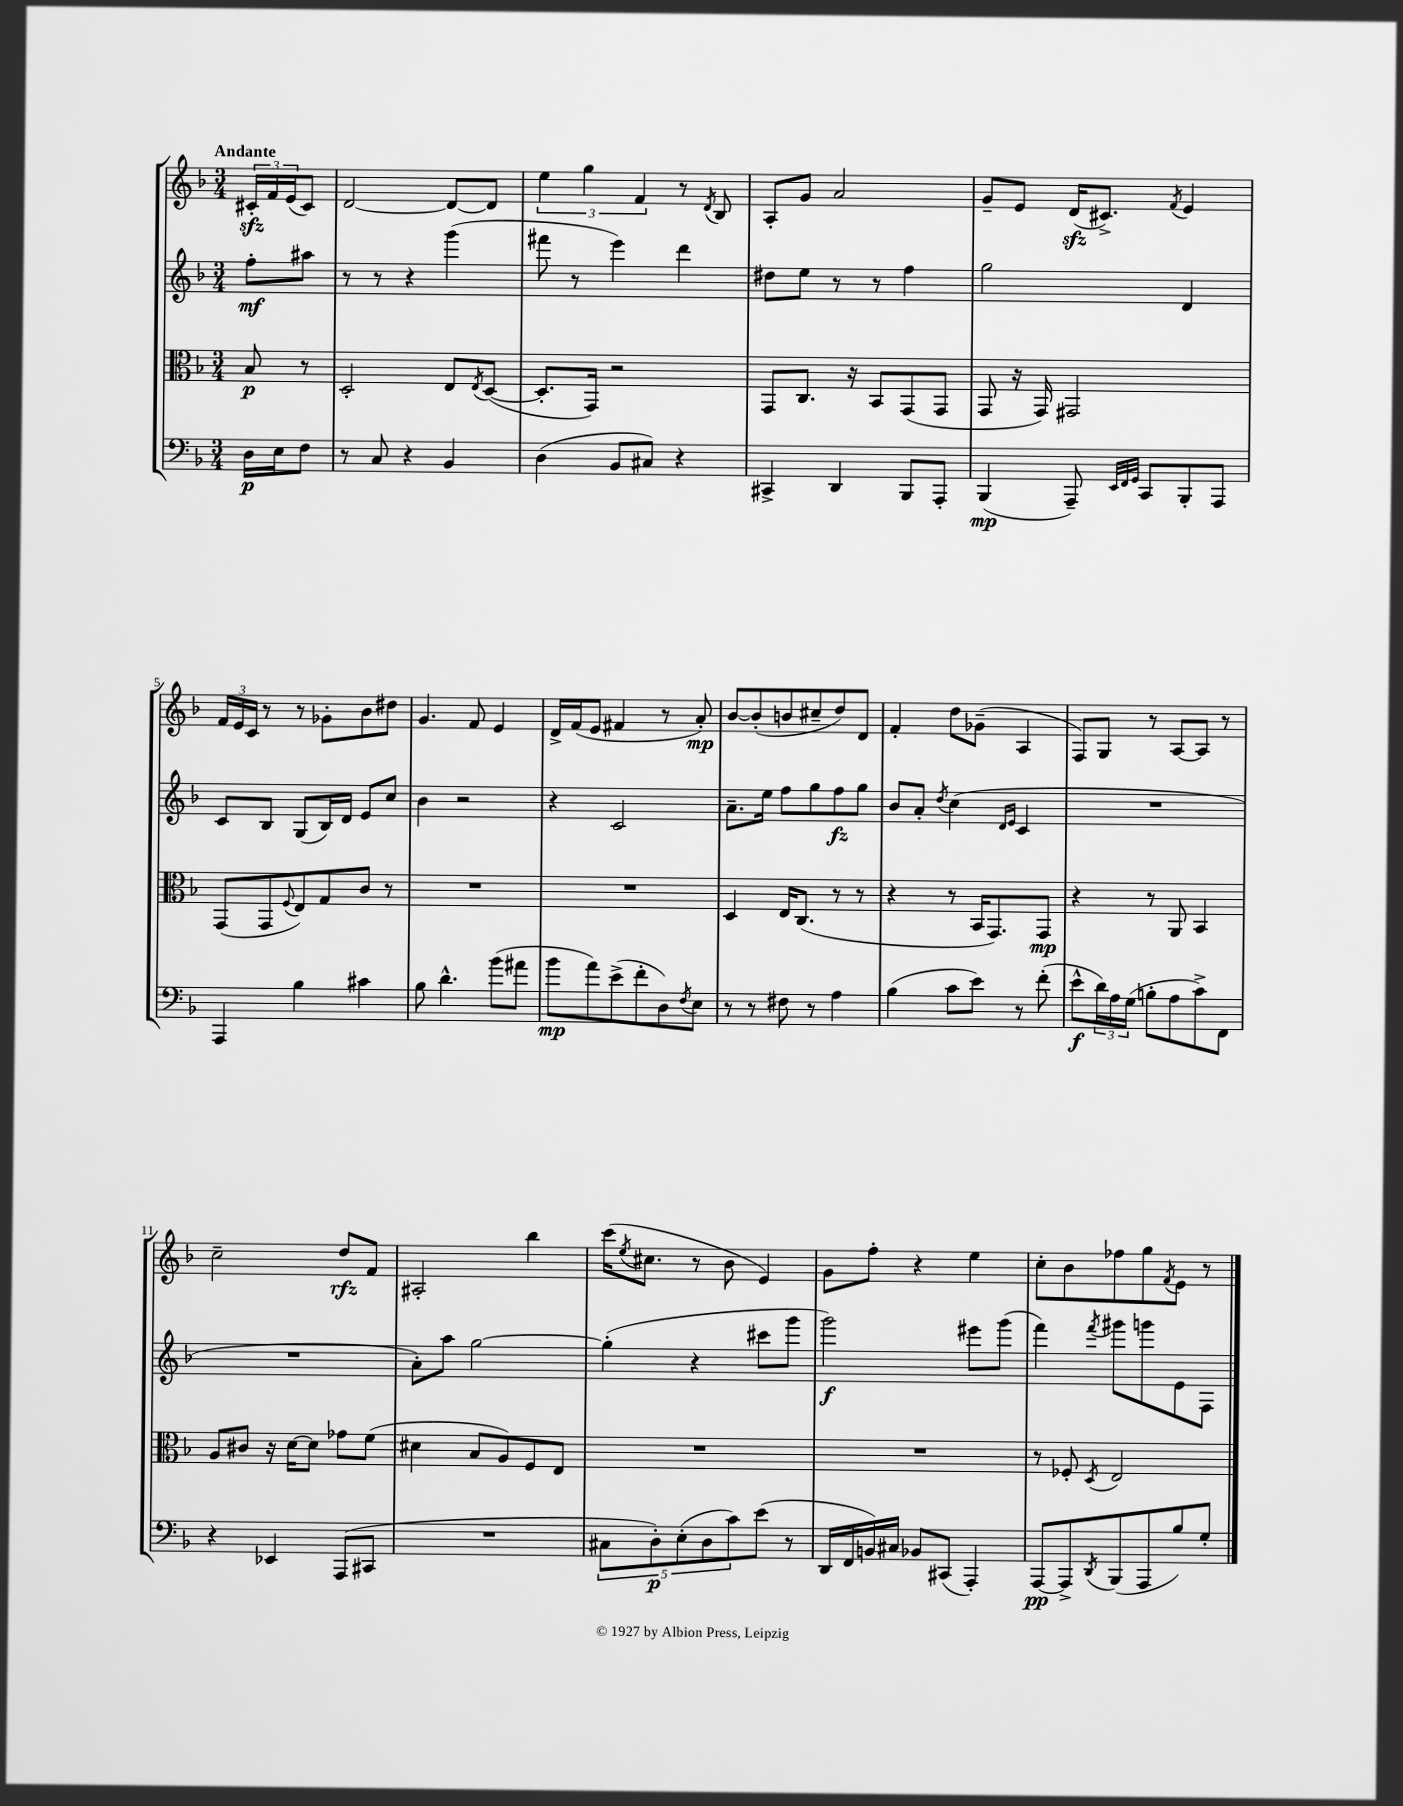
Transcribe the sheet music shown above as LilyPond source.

<<
\new StaffGroup <<
\new Staff = "s0" {
    \clef treble \key f \major \numericTimeSignature \time 3/4 \partial 4 \tempo "Andante"
    \tuplet 3/2 { cis'16-.\sfz f'16 e'16( } cis'8) |
    d'2~ d'8~ d'8 |
    \tuplet 3/2 { e''4 g''4 f'4 } r8 \acciaccatura { d'8 } bes8 |
    a8-. g'8 a'2 |
    g'8-- e'8 d'16\sfz( cis'8.->) \acciaccatura { f'8 } e'4 |
    \tuplet 3/2 { f'16 e'16 c'16 } r8 r8 ges'8-. bes'8 dis''8 |
    g'4. f'8 e'4 |
    d'16-> f'16( e'8 fis'4 r8 a'8-.\mp) |
    bes'8~ bes'8-.( b'8 cis''8-- d''8) d'8 |
    f'4-. d''8 ges'8--( a4 |
    f8) g8 r8 a8~ a8 r8 |
    c''2-- d''8\rfz f'8 |
    ais2-. bes''4 |
    c'''16( \acciaccatura { e''8 } cis''8. r8 bes'8 e'4) |
    g'8 f''8-. r4 e''4 |
    c''8-. bes'8 fes''8 g''8 \acciaccatura { f'8 } e'8 r8 \bar "|." |
}
\new Staff = "s1" {
    \clef treble \key f \major \numericTimeSignature \time 3/4 \partial 4
    f''8-.\mf ais''8 |
    r8 r8 r4 g'''4( |
    fis'''8 r8 e'''4) d'''4 |
    dis''8 e''8 r8 r8 f''4 |
    g''2 d'4 |
    c'8 bes8 g8( bes16) d'16 e'8 c''8 |
    bes'4 r2 |
    r4 c'2 |
    a'8.-- e''16 f''8 g''8 f''8\fz g''8 |
    bes'8 a'8-. \acciaccatura { d''8 } c''4( \grace { d'16 e'16 } c'4 |
    R2. |
    R2. |
    a'8-.) a''8 g''2~ |
    g''4-.( r4 cis'''8 g'''8 |
    g'''2\f) eis'''8 g'''8( |
    f'''4) \acciaccatura { f'''8 } gis'''8 g'''8 e'8 f8 \bar "|." |
}
\new Staff = "s2" {
    \clef alto \key f \major \numericTimeSignature \time 3/4 \partial 4
    bes8\p r8 |
    d2-. e8 \acciaccatura { e8 } d8~( |
    d8.-. g,16) r2 |
    g,8 c8. r16 bes,8 g,8( g,8 |
    g,8 r16 g,16) gis,2 |
    g,8( g,8 \appoggiatura { f8 } e8) g8 c'8 r8 |
    R2. |
    R2. |
    d4 e16 c8.( r8 r8 |
    r4 r8 bes,16 g,8.) g,8\mp |
    r4 r8 a,8 bes,4 |
    a8 cis'8 r16 d'16~ d'8 ges'8 f'8( |
    dis'4 bes8 a8) f8 e8 |
    R2. |
    R2. |
    r8 fes8-. \acciaccatura { d8 } e2 \bar "|." |
}
\new Staff = "s3" {
    \clef bass \key f \major \numericTimeSignature \time 3/4 \partial 4
    d16\p e16 f8 |
    r8 c8 r4 bes,4 |
    d4( bes,8 cis8) r4 |
    cis,4-> d,4 bes,,8 a,,8-. |
    bes,,4\mp( a,,8--) \grace { e,32 f,32 g,32 } c,8 bes,,8-. a,,8 |
    a,,4 bes4 cis'4 |
    bes8 d'4.-^ bes'8( ais'8 |
    bes'8\mp a'8) e'8->( f'8-. d8) \acciaccatura { f8 } e8 |
    r8 r8 fis8 r8 a4 |
    bes4( c'8 e'8) r8 f'8-.( |
    e'8-^\f \tuplet 3/2 { d'16) a16 g16( } b8-. a8 c'8->) f,8 |
    r4 ees,4 a,,8( cis,8 |
    R2. |
    \tuplet 5/4 { cis8 d8-.\p) e8-.( d8 c'8) } e'8( r8 |
    d,16 f,16 b,16) cis16 bes,8 cis,8( a,,4-.) |
    a,,8~\pp a,,8-> \acciaccatura { d,8 } bes,,8( a,,8 bes8) g8-. \bar "|." |
}
>>
>>
